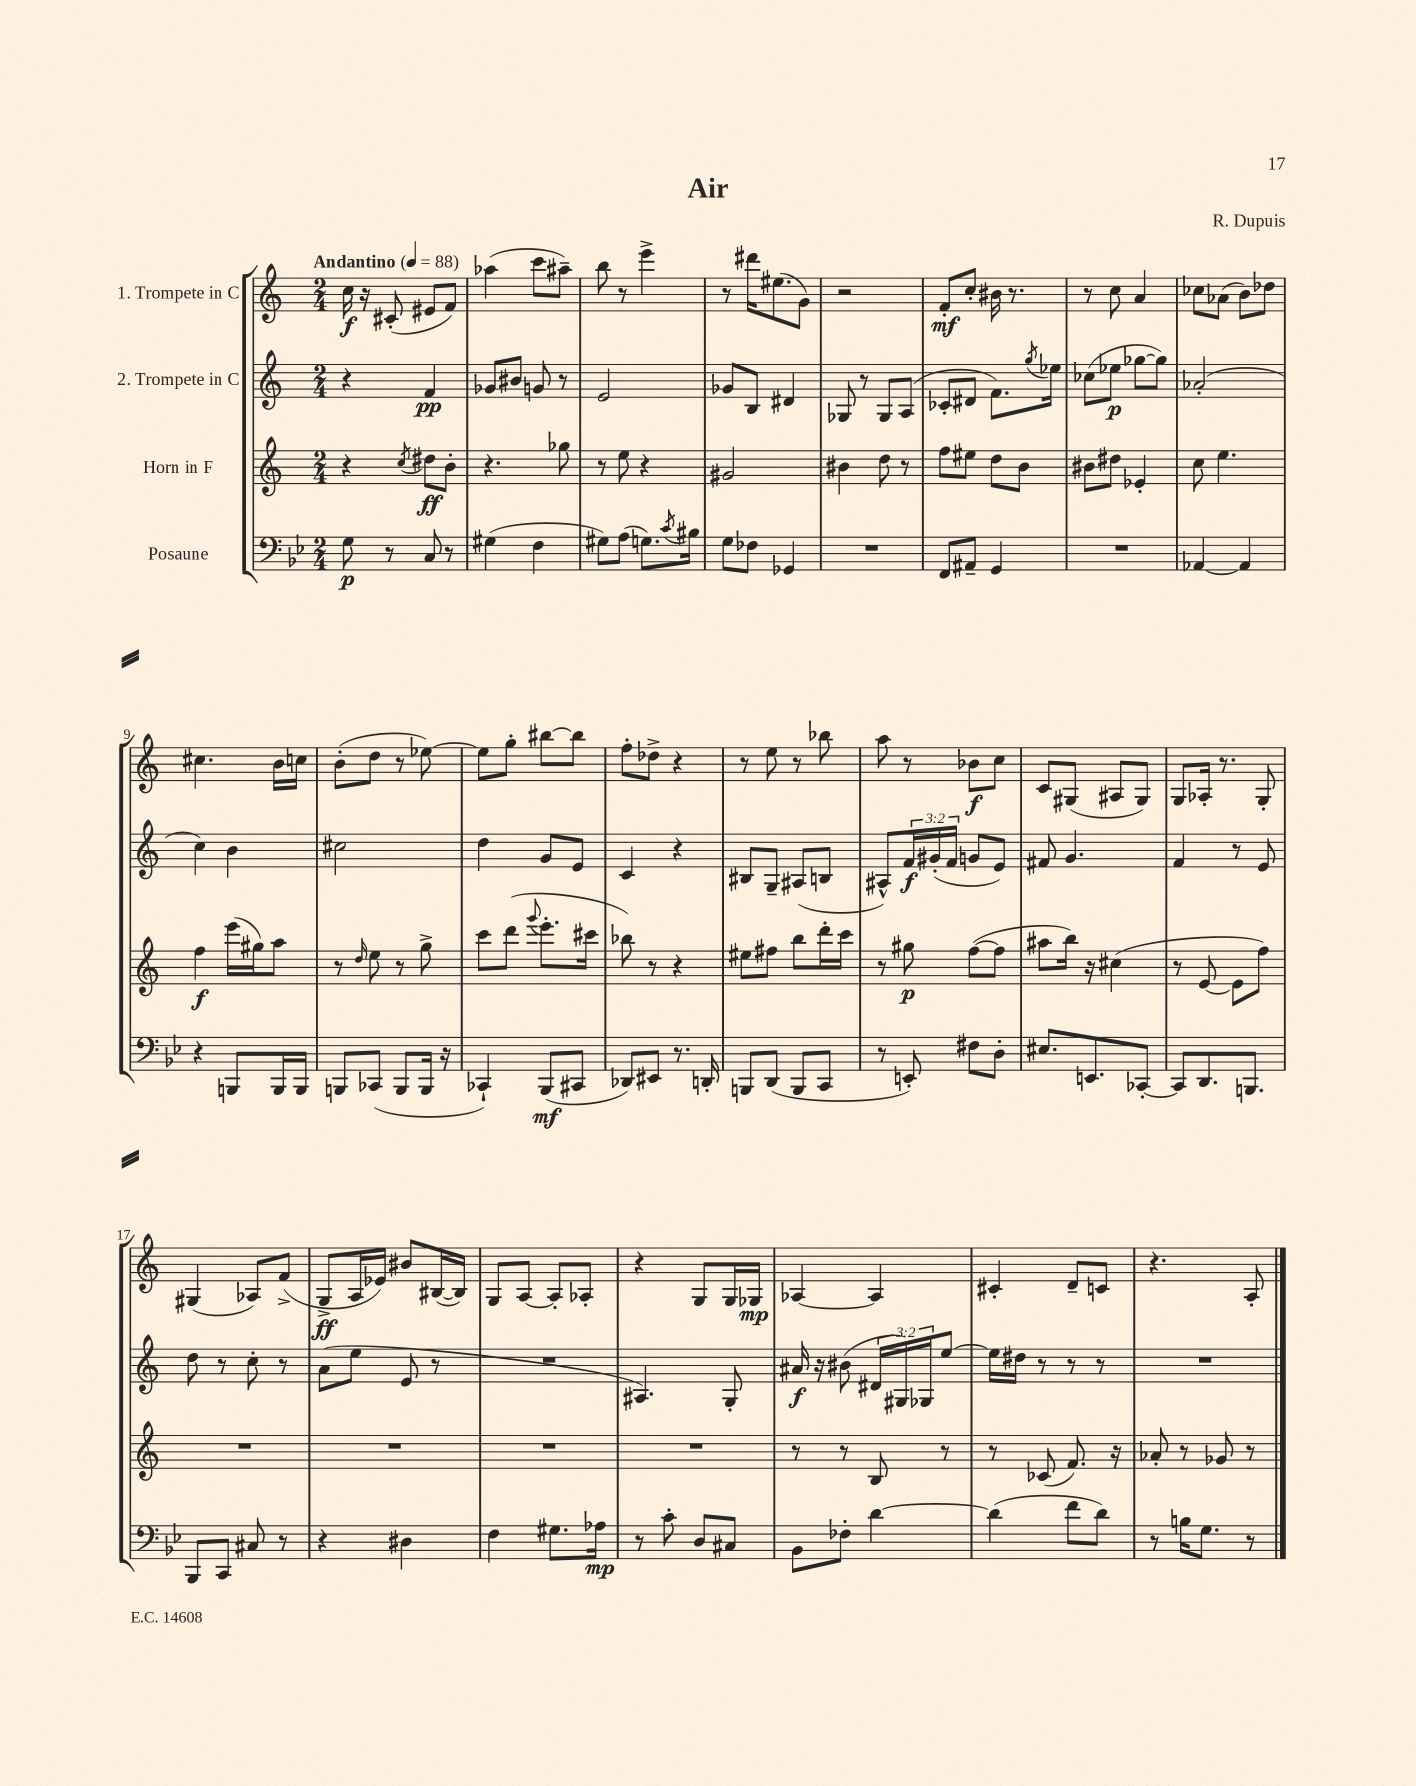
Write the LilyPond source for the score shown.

\header { title = "Air" composer = "R. Dupuis" }
<<
\new StaffGroup <<
\new Staff = "s0" \with { instrumentName = "1. Trompete in C" } {
    \clef treble \key c \major \numericTimeSignature \time 2/4 \tempo "Andantino" 4 = 88
    c''16\f r16 cis'8-.( eis'8 f'8) |
    aes''4( c'''8 ais''8--) |
    b''8 r8 e'''4-> |
    r8 dis'''16 eis''8.( g'8) |
    r2 |
    f'8-.\mf c''8-. bis'16 r8. |
    r8 c''8 a'4 |
    ces''8 aes'8( b'8) des''8 |
    cis''4. b'16 c''16 |
    b'8-.( d''8 r8 ees''8~) |
    ees''8 g''8-. bis''8~ bis''8 |
    f''8-. des''8-> r4 |
    r8 e''8 r8 bes''8 |
    a''8 r8 bes'8\f c''8 |
    c'8 gis8( ais8 gis8) |
    g8 aes16-. r8. g8-. |
    gis4( aes8) f'8->( |
    g8->\ff a16 ees'16) bis'8 bis16~( bis16) |
    g8 a8~ a8-. aes8-. |
    r4 g8 g16 ges16\mp |
    aes4~ aes4 |
    cis'4-. d'8-- c'8 |
    r4. a8-. \bar "|." |
}
\new Staff = "s1" \with { instrumentName = "2. Trompete in C" } {
    \clef treble \key c \major \numericTimeSignature \time 2/4 \override Staff.TupletNumber.text = #tuplet-number::calc-fraction-text
    r4 f'4\pp |
    ges'8 bis'8 g'8 r8 |
    e'2 |
    ges'8 b8 dis'4 |
    ges8 r8 ges8 a8( |
    ces'8-. dis'8 f'8.) \acciaccatura { g''8 } ees''16 |
    ces''8( ees''8\p ges''8~ ges''8) |
    aes'2-.( |
    c''4) b'4 |
    cis''2 |
    d''4 g'8 e'8 |
    c'4 r4 |
    bis8 g8-- ais8( b8 |
    ais8-^) \tuplet 3/2 { f'16\f gis'16-.( f'16 } g'8 e'8) |
    fis'8 g'4. |
    f'4 r8 e'8 |
    d''8 r8 c''8-. r8 |
    a'8( e''8 e'8 r8 |
    R2 |
    ais4.) g8-. |
    ais'16\f r16 bis'8( \tuplet 3/2 { dis'16 gis16) ges16 } e''8~ |
    e''16 dis''16 r8 r8 r8 |
    R2 \bar "|." |
}
\new Staff = "s2" \with { instrumentName = "Horn in F" } {
    \clef treble \key c \major \numericTimeSignature \time 2/4
    r4 \acciaccatura { c''8 } dis''8\ff b'8-. |
    r4. ges''8 |
    r8 e''8 r4 |
    gis'2 |
    bis'4 d''8 r8 |
    f''8 eis''8 d''8 b'8 |
    bis'8 dis''8 ees'4-. |
    c''8 e''4. |
    f''4\f e'''16( gis''16) a''8 |
    r8 \grace { d''16 } e''8 r8 g''8-> |
    c'''8 d'''8( \appoggiatura { g'''8 } e'''8.-. cis'''16 |
    bes''8) r8 r4 |
    eis''8 fis''8 b''8 d'''16-. c'''16 |
    r8 gis''8\p f''8~( f''8 |
    ais''8 b''16) r16 cis''4( |
    r8 e'8~ e'8 f''8) |
    R2 |
    R2 |
    R2 |
    R2 |
    r8 r8 b8 r8 |
    r8 ces'8( f'8.) r16 |
    aes'8-. r8 ges'8 r8 \bar "|." |
}
\new Staff = "s3" \with { instrumentName = "Posaune" } {
    \clef bass \key bes \major \numericTimeSignature \time 2/4
    g8\p r8 c8 r8 |
    gis4( f4 |
    gis8) a8( g8.) \acciaccatura { c'8 } bis16 |
    g8 fes8 ges,4 |
    R2 |
    f,8 ais,8-- g,4 |
    R2 |
    aes,4~ aes,4 |
    r4 b,,8 b,,16 b,,16 |
    b,,8 ces,8( b,,8 b,,16 r16 |
    ces,4-!) bes,,8\mf( cis,8 |
    des,8) eis,8 r8. d,16-. |
    b,,8 d,8( b,,8 c,8 |
    r8 e,8-.) fis8 d8-. |
    eis8. e,8. ces,8~-. |
    ces,8 d,8. b,,8. |
    bes,,8 c,8 cis8 r8 |
    r4 dis4 |
    f4 gis8. aes16\mp |
    r8 c'8-. d8 cis8 |
    bes,8 fes8-. d'4~ |
    d'4( f'8 d'8) |
    r8 b16 g8. r8 \bar "|." |
}
>>
>>
